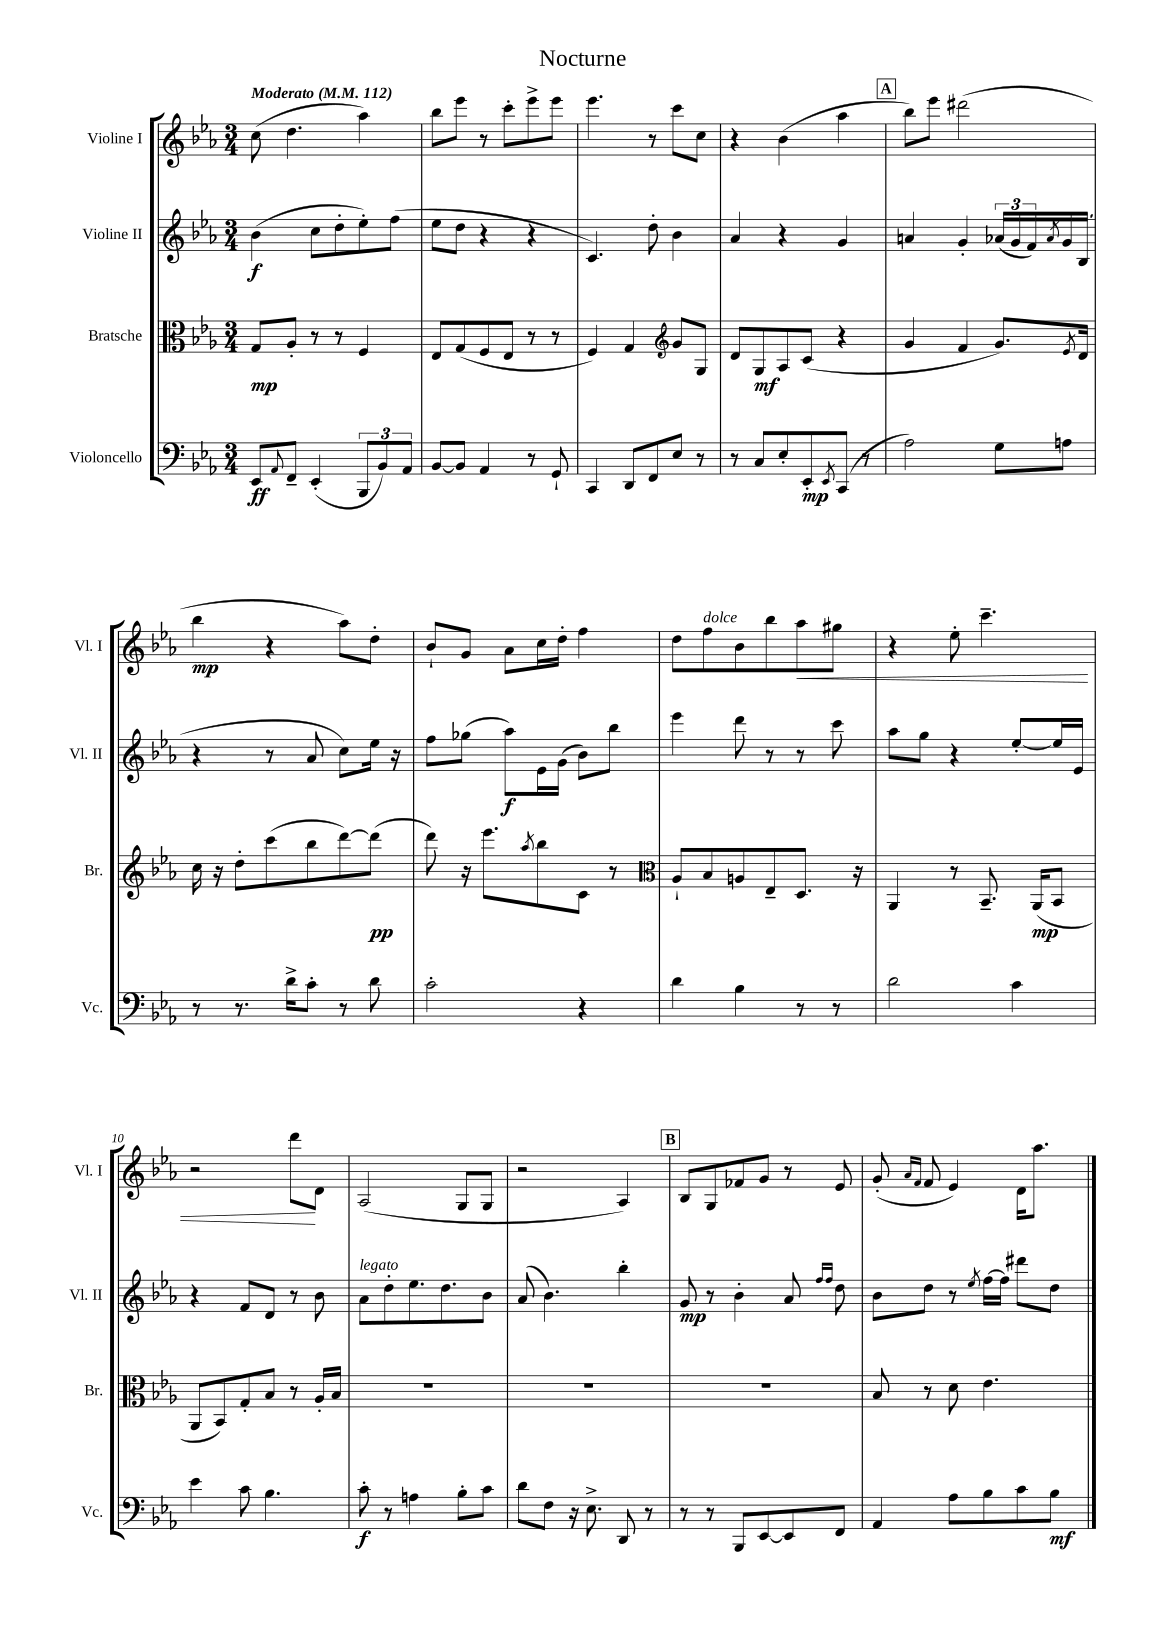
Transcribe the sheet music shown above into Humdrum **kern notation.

**kern	**kern	**kern	**kern
*staff4	*staff3	*staff2	*staff1
*clefF4	*clefC3	*clefG2	*clefG2
*k[b-e-a-]	*k[b-e-a-]	*k[b-e-a-]	*k[b-e-a-]
*M3/4	*M3/4	*M3/4	*M3/4
*MM112	*MM112	*MM112	*MM112
8EE-	8G	(4b-	(8cc
8qqAA-	.	.	.
8FF~	8A-'	.	4.dd
(4EE-'	8r	8cc	.
.	8r	8dd'	.
12BBB-	4F	8ee-')	4aa-)
12BB-)	.	.	.
.	.	(8ff	.
12AA-	.	.	.
=	=	=	=
[8BB-	8E-	8ee-	8bb-
8BB-]	(8G	8dd	8eee-
4AA-	8F	4r	8r
.	8E-	.	8ccc'
8r	8r	4r	8eee-^
8GG`	8r	.	8eee-
=	=	=	=
4CC	4F)	4.c)	4.eee-
8DD	4G	.	.
8FF	.	8dd'	8r
*	*clefG2	*	*
8E-	8g	4b-	8ccc
8r	8G	.	8cc
=	=	=	=
8r	8d	4a-	4r
8C	8G	.	.
8E-'	8A-	4r	(4b-
8EE-'	(8c	.	.
8qEE-	.	.	.
(8CC	4r	4g	4aa-
8r	.	.	.
=	=	=	=
2A-)	4g	4a	8bb-)
.	.	.	8eee-
.	4f	4g'	(2ddd#
8G	8.g)	(24a-	.
.	.	24g	.
.	.	24f)	.
.	.	8qa-	.
8A	.	16g	.
.	8qe-	.	.
.	16d	(16B-	.
=	=	=	=
8r	16cc	4r	4bb-
.	16r	.	.
8.r	8dd'	.	.
.	(8ccc	8r	4r
16d^	.	.	.
8c'	8bb-	8a-	.
8r	[8ddd)	8cc)	8aa-)
8d	(8ddd]	16ee-	8dd'
.	.	16r	.
=	=	=	=
2c'	8ddd)	8ff	8b-`
.	16r	(8gg-	8g
.	8.eee-	.	.
.	.	8aa-)	8a-
.	8qaa-	.	.
.	8bb-	16e-	16cc
.	.	(16g	16dd'
4r	8c	8b-)	4ff
.	8r	8bb-	.
=	=	=	=
*	*clefC3	*	*
4d	8A-`	4eee-	8dd
.	8B-	.	8ff
4B-	8A	8ddd	8b-
.	8E-~	8r	8bb-
8r	8.D	8r	8aa-
8r	.	8ccc	8gg#
.	16r	.	.
=	=	=	=
2d	4AA-	8aa-	4r
.	.	8gg	.
.	8r	4r	8ee-'
.	8.BB-~	.	4.ccc~
4c	.	[8ee-'	.
.	(16AA-	.	.
.	8BB-	16ee-]	.
.	.	16e-	.
=	=	=	=
4e-	8AA-	4r	2r
.	8BB-)	.	.
8c	8G'	8f	.
4.B-	8B-	8d	.
.	8r	8r	8ddd
.	16A-'	8b-	8d
.	16B-	.	.
=	=	=	=
8c'	2.r	8a-	(2A-
8r	.	8dd'	.
4A	.	8.ee-	.
.	.	8.dd	.
8B-'	.	.	8G
8c	.	8b-	8G
=	=	=	=
8d	2.r	(8a-	2r
8F	.	4.b-)	.
16r	.	.	.
8.E-^	.	.	.
8DD	.	4bb-'	4A-)
8r	.	.	.
=	=	=	=
8r	2.r	8g	8B-
8r	.	8r	8G
8BBB-	.	4b-'	8f-
[8EE-	.	.	8g
8EE-]	.	8a-	8r
.	.	16qqff	.
.	.	16qqff	.
8FF	.	8dd	8e-
=	=	=	=
4AA-	8B-	8b-	(8g'
.	.	.	16qqa-
.	.	.	16qqf
.	8r	8dd	8f
8A-	8d	8r	4e-)
.	.	8qee-	.
8B-	4.e-	[16ff	.
.	.	16ff]	.
8c	.	8ddd#	16d
.	.	.	8.aa-
8B-	.	8dd	.
==	==	==	==
*-	*-	*-	*-
